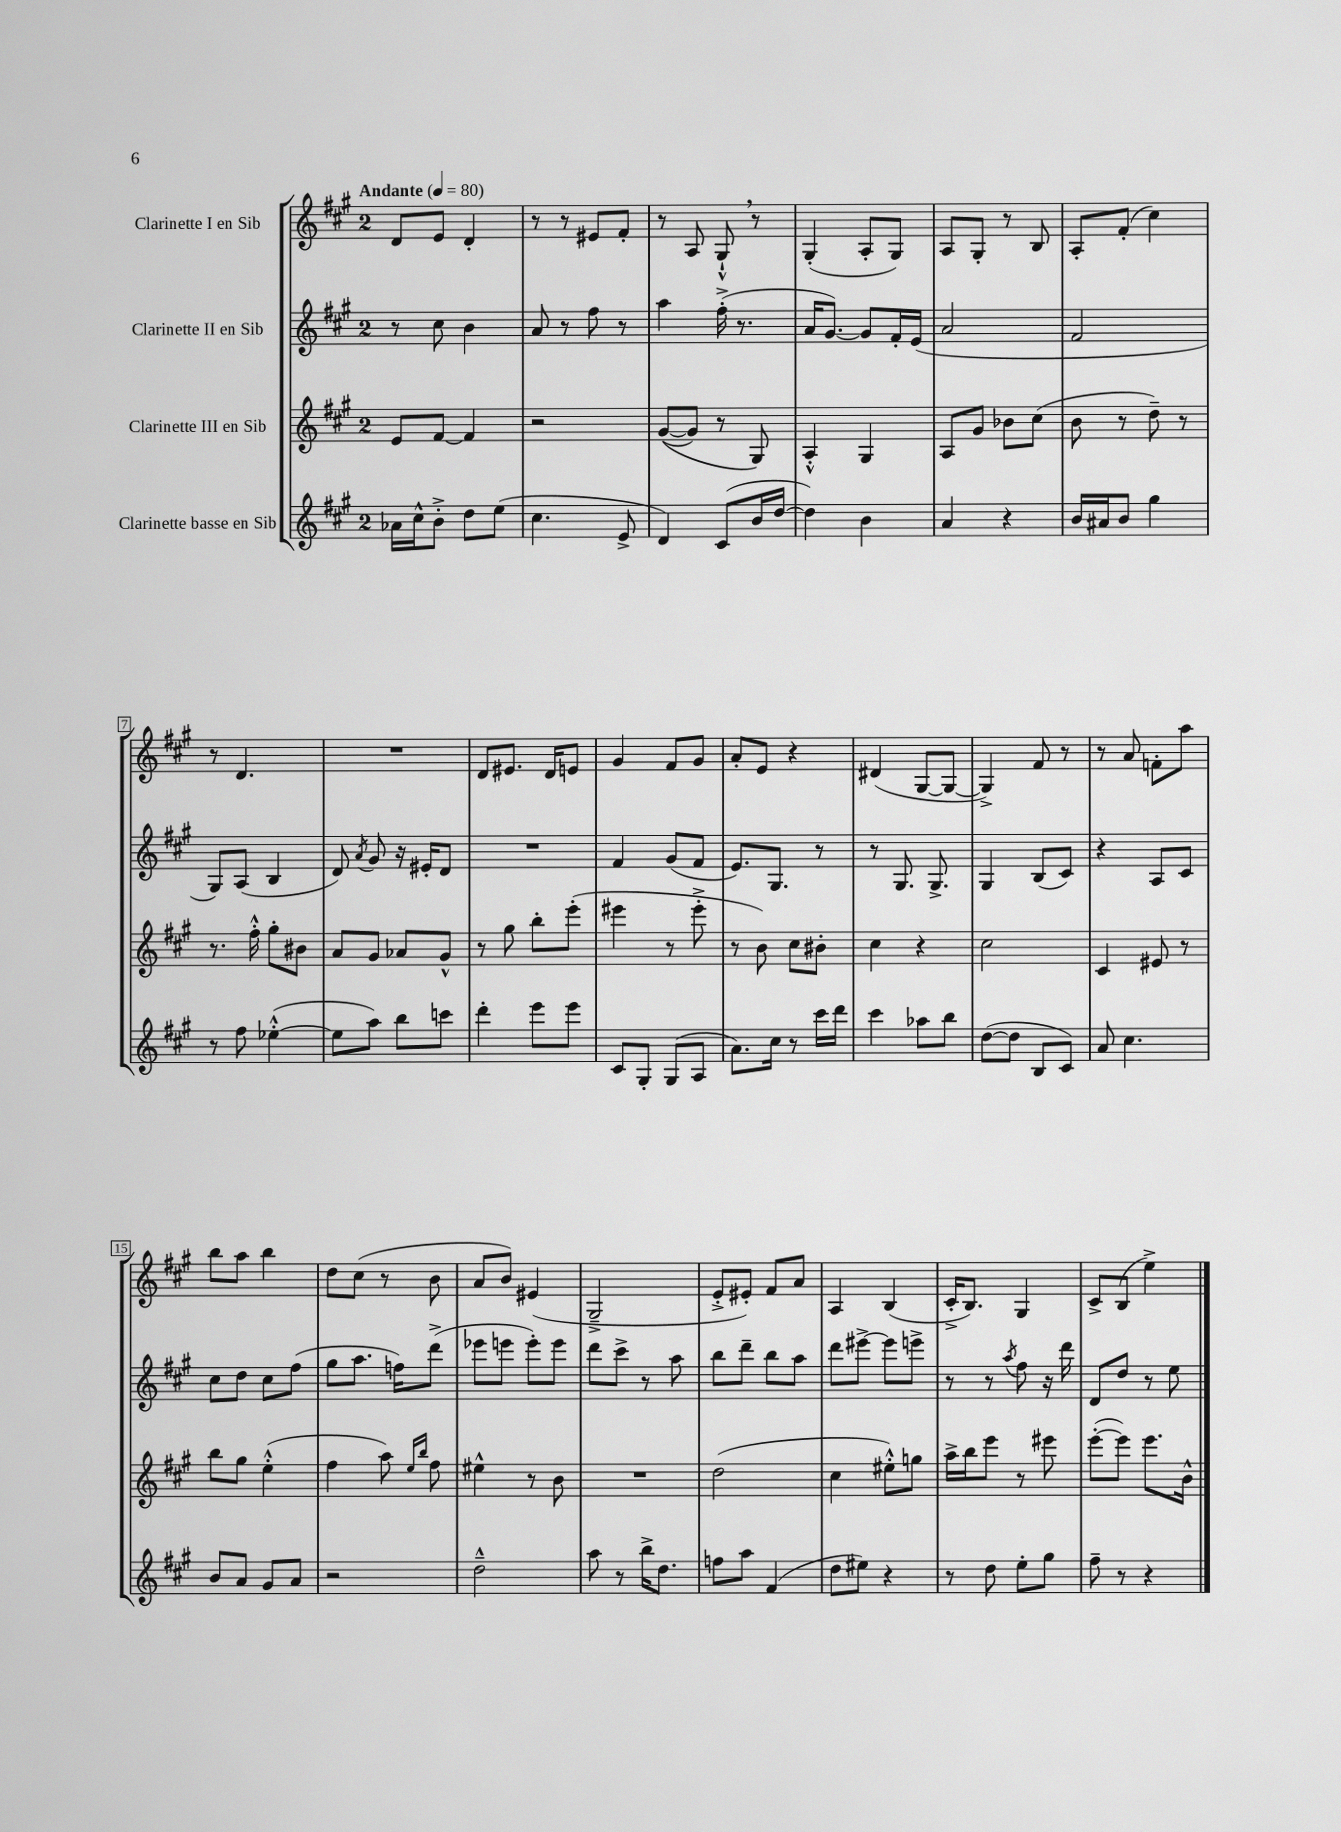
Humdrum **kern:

**kern	**kern	**kern	**kern
*part4	*part3	*part2	*part1
*staff4	*staff3	*staff2	*staff1
*I"Clarinette basse en Sib	*I"Clarinette III en Sib	*I"Clarinette II en Sib	*I"Clarinette I en Sib
*clefG2	*clefG2	*clefG2	*clefG2
*k[f#c#g#]	*k[f#c#g#]	*k[f#c#g#]	*k[f#c#g#]
*M2/4	*M2/4	*M2/4	*M2/4
*MM80	*MM80	*MM80	*MM80
=1	=1	=1	=1
!	!	!	!LO:TX:a:B:t=Andante
16a-X\LL	8e/L	8r	8d/L
16cc#^^\J	.	.	.
8b'^\J	[8f#/J	8cc#\	8e/J
8dd\L	4f#/]	4b\	4d'/
(8ee\J	.	.	.
=2	=2	=2	=2
4.cc#\	2r	8a/	8r
.	.	8r	8r
.	.	8ff#\	8e#X/L
8e^/	.	8r	8f#'/J
=3	=3	=3	=3
4d/)	(([8g#/L	4aa\	8r
.	8g#/J])	.	8A/
(8c#/L	8r	(16ff#'^\	8G#`^^,/
.	.	8.r	.
16b/L	8G#/)	.	8r
[16dd/JJ	.	.	.
=4	=4	=4	=4
4dd\])	4A'^^/	16a/KL	(4G#'/
.	.	[8.g#/J)	.
4b\	4G#/	8g#/L]	8A'/L
.	.	16f#'/L	8G#/J)
.	.	(16e/JJ	.
=5	=5	=5	=5
4a/	8A/L	2a/	8A/L
.	8g#/J	.	8G#'/J
4r	8b-X\L	.	8r
.	(8cc#\J	.	8B/
=6	=6	=6	=6
16b/LL	8b\	2f#/	8A'/L
16a#X/J	.	.	.
8b/J	8r	.	(8f#'/J
4gg#\	8dd~\)	.	4cc#\)
.	8r	.	.
!!LO:LB:g=z
=7	=7	=7	=7
8r	8.r	8G#/L)	8r
8ff#\	.	(8A/J	4.d/
.	16ff#'^^\	.	.
([4ee-X'^^\	8gg#'\L	4B/	.
.	8b#X\J	.	.
=8	=8	=8	=8
8ee-\L]	8a/L	8d/)	2r
.	.	8qa/	.
8aa\J)	8g#/J	8g#/	.
8bb\L	8a-X/L	16r	.
.	.	16e#X'/KL	.
8cccn\J	8g#^^/J	8d/J	.
=9	=9	=9	=9
4ddd'\	8r	2r	8d/L
.	8gg#\	.	8.e#X/J
8eee\L	8bb'\L	.	.
.	.	.	16d/KL
8eee\J	(8eee'\J	.	8en/J
=10	=10	=10	=10
8c#/L	4eee#X\	4f#/	4g#/
8G#'/J	.	.	.
(8G#/L	8r	(8g#/L	8f#/L
8A/J	8eee#'^\	8f#/J	8g#/J
=11	=11	=11	=11
8.a\L)	8r	8.e/L)	8a'/L
.	8b\)	.	8e/J
16cc#\Jk	.	8.G#/J	.
8r	8cc#\L	.	4r
16ccc#\LL	8b#X'\J	8r	.
16ddd\JJ	.	.	.
=12	=12	=12	=12
4ccc#\	4cc#\	8r	(4d#X/
.	.	8.G#/	.
8aa-X\L	4r	.	[8G#/L
.	.	8.G#^/	.
8bb\J	.	.	8G#/J_
=13	=13	=13	=13
([8dd\L	2cc#\	4G#/	4G#^/])
8dd\J]	.	.	.
8B/L	.	(8B/L	8f#/
8c#/J)	.	8c#/J)	8r
=14	=14	=14	=14
8a/	4c#/	4r	8r
4.cc#\	.	.	8a/
.	8e#X/	8A/L	8fn'\L
.	8r	8c#/J	8aa\J
!!LO:LB:g=z
=15	=15	=15	=15
8b/L	8bb\L	8cc#\L	8bb\L
8a/J	8gg#\J	8dd\J	8aa\J
8g#/L	(4ee'^^\	8cc#\L	4bb\
8a/J	.	(8ff#\J	.
=16	=16	=16	=16
2r	4ff#\	8gg#\L	8dd\L
.	.	8.aa\J	(8cc#\J
.	8aa\)	.	8r
.	.	16ffn\KL)	.
.	16qqee/LL	.	.
.	16qqbb/JJ	.	.
.	8ff#\	(8ddd^\J	8b\
=17	=17	=17	=17
2dd~^^\	4ee#X^^\	8eee-X\L	8a/L
.	.	8eeen\J	8b/J)
.	8r	8eee'\L)	(4e#X/
.	8b\	8eee\J	.
=18	=18	=18	=18
8aa\	2r	8ddd\L	2G#~^/
8r	.	8ccc#^\J	.
16bb^\KL	.	8r	.
8.dd\J	.	.	.
.	.	8aa\	.
=19	=19	=19	=19
8ffn\L	(2dd\	8bb\L	8e'^/L
8aa\J	.	8ddd~\J	8e#X'/J)
(4f#/	.	8bb\L	8f#/L
.	.	8aa\J	8a/J
=20	=20	=20	=20
8dd\L	4cc#\	8ddd\L	4A/
8ee#X\J)	.	[8eee#X^\J	.
4r	8ee#X'^^\L)	8eee#\L]	(4B/
.	8ggn\J	8eeen^\J	.
=21	=21	=21	=21
8r	16aa^\LL	8r	16c#'^/KL
.	16bb\J	.	8.B/J)
8dd\	8eee\J	8r	.
.	.	8qaa/	.
8ee'\L	8r	8ff#\	4G#/
8gg#\J	8eee#X\	16r	.
.	.	16ddd\	.
=22	=22	=22	=22
8ff#~\	([8eee'\L	8d/L	8c#^/L
8r	8eee\J])	8dd/J	(8B/J
4r	8.eee\L	8r	4ee^\)
.	.	8ee\	.
.	16b^^\Jk	.	.
==	==	==	==
*-	*-	*-	*-
